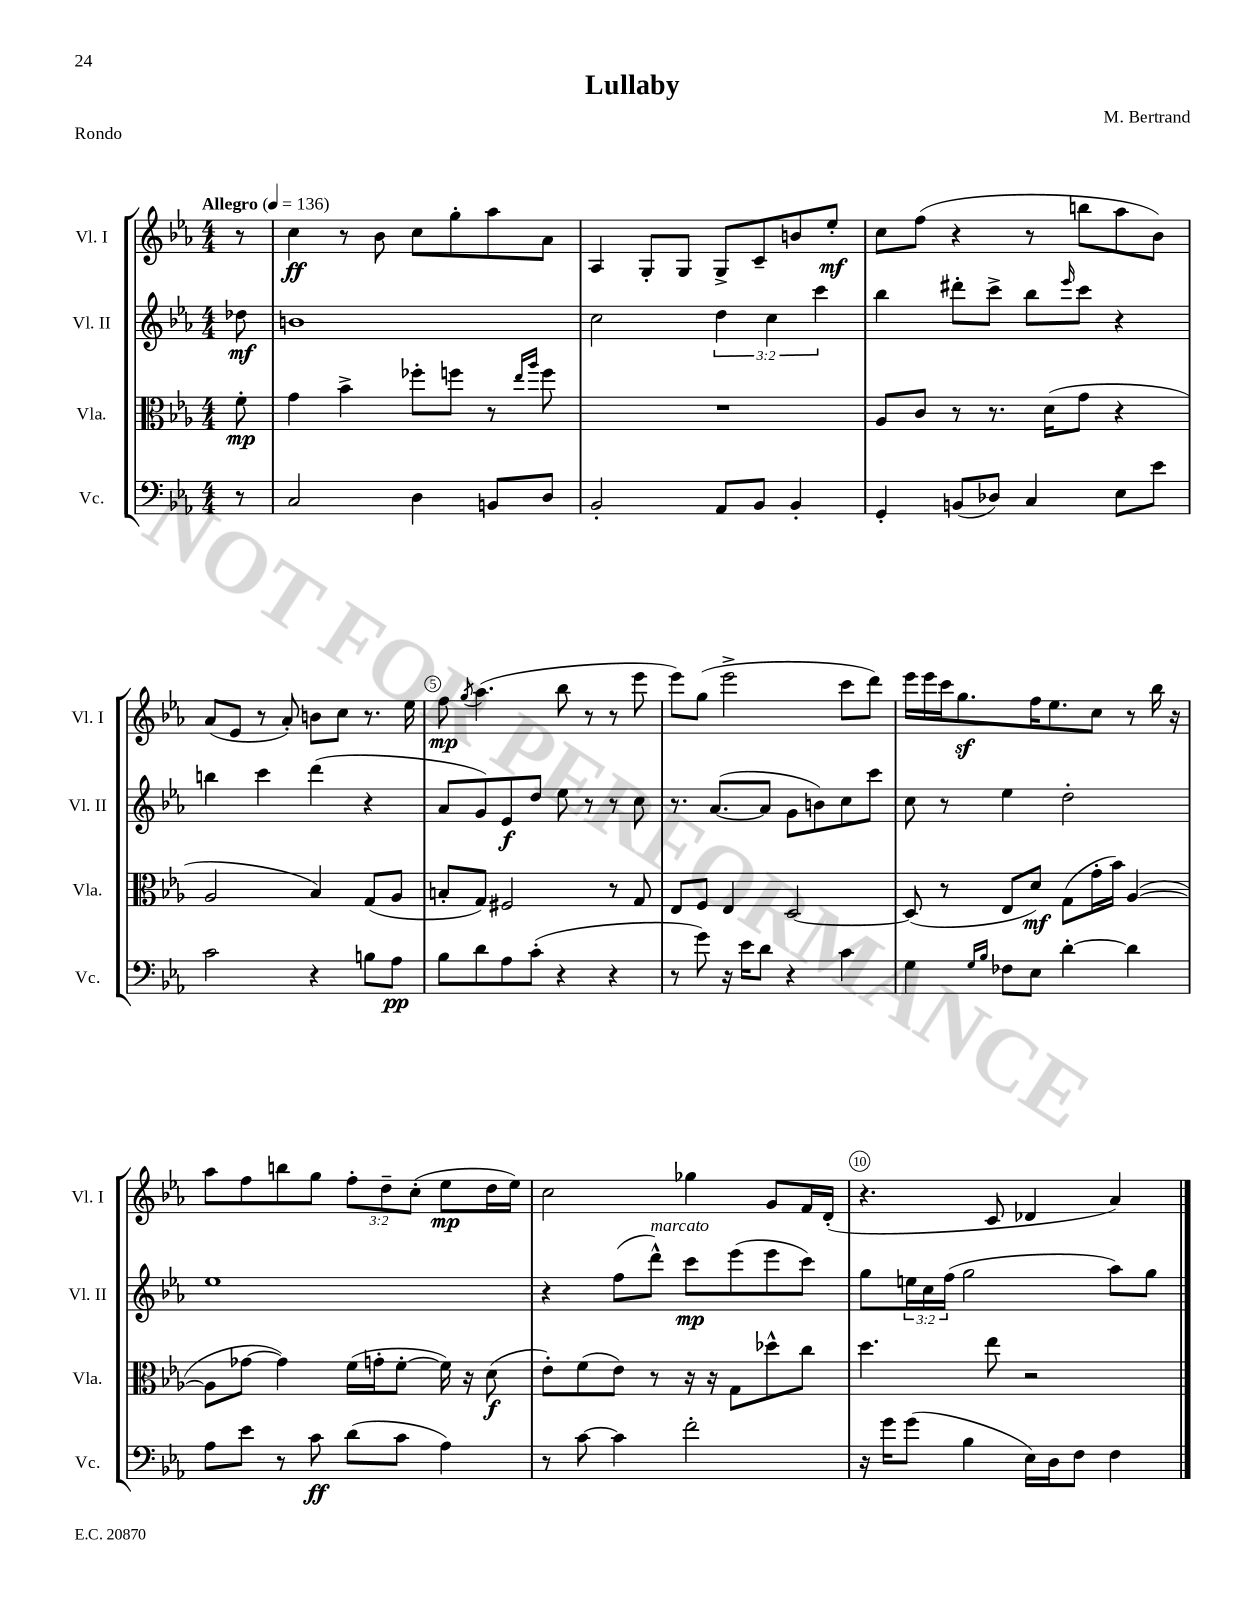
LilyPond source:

\header { title = "Lullaby" composer = "M. Bertrand" piece = "Rondo" }
<<
\new StaffGroup <<
\new Staff = "s0" \with { instrumentName = "Vl. I" shortInstrumentName = "Vl. I" } {
    \clef treble \key ees \major \numericTimeSignature \time 4/4 \override Staff.TupletNumber.text = #tuplet-number::calc-fraction-text \partial 8 \tempo "Allegro" 4 = 136
    r8 |
    c''4\ff r8 bes'8 c''8 g''8-. aes''8 aes'8 |
    aes4 g8-. g8 g8-> c'8-- b'8 ees''8-.\mf |
    c''8 f''8( r4 r8 b''8 aes''8 bes'8) |
    aes'8( ees'8 r8 aes'8-.) b'8 c''8 r8. ees''16 |
    f''8\mp \acciaccatura { g''8 } aes''4.( bes''8 r8 r8 ees'''8 |
    ees'''8) g''8( ees'''2-> c'''8 d'''8) |
    ees'''16 ees'''16 c'''16 g''8.\sf f''16 ees''8. c''8 r8 bes''16 r16 |
    aes''8 f''8 b''8 g''8 \tuplet 3/2 { f''8-. d''8-- c''8-.( } ees''8\mp d''16 ees''16) |
    c''2 ges''4 g'8 f'16 d'16-.( |
    r4. c'8 des'4 aes'4) \bar "|." |
}
\new Staff = "s1" \with { instrumentName = "Vl. II" shortInstrumentName = "Vl. II" } {
    \clef treble \key ees \major \numericTimeSignature \time 4/4 \override Staff.TupletNumber.text = #tuplet-number::calc-fraction-text \partial 8
    des''8\mf |
    b'1 |
    c''2 \tuplet 3/2 { d''4 c''4 c'''4 } |
    bes''4 dis'''8-. c'''8-> bes''8 \grace { ees'''16 } c'''8 r4 |
    b''4 c'''4 d'''4( r4 |
    aes'8 g'8) ees'8\f d''8 ees''8 r8 r8 c''8 |
    r8. aes'8.~( aes'8 g'8 b'8) c''8 c'''8 |
    c''8 r8 ees''4 d''2-. |
    ees''1 |
    r4 f''8( d'''8-^^\markup { \italic "marcato" }) c'''8\mp ees'''8( ees'''8 c'''8) |
    g''8 \tuplet 3/2 { e''16 c''16 f''16( } g''2 aes''8) g''8 \bar "|." |
}
\new Staff = "s2" \with { instrumentName = "Vla." shortInstrumentName = "Vla." } {
    \clef alto \key ees \major \numericTimeSignature \time 4/4 \partial 8
    f'8-.\mp |
    g'4 bes'4-> fes''8-. f''8 r8 \grace { ees''16 aes''16 } f''8 |
    R1 |
    aes8 c'8 r8 r8. d'16( g'8 r4 |
    aes2 bes4) g8( aes8 |
    b8-. g8) fis2 r8 g8 |
    ees8 f8 ees4 d2~ |
    d8( r8 ees8 d'8\mf) g8( g'16-. bes'16) aes4~( |
    aes8 ges'8~ ges'4) f'16( g'16-. f'8~-. f'16) r16 d'8\f( |
    ees'8-.) f'8( ees'8) r8 r16 r16 g8 des''8-^ c''8 |
    d''4. ees''8 r2 \bar "|." |
}
\new Staff = "s3" \with { instrumentName = "Vc." shortInstrumentName = "Vc." } {
    \clef bass \key ees \major \numericTimeSignature \time 4/4 \partial 8
    r8 |
    c2 d4 b,8 d8 |
    bes,2-. aes,8 bes,8 bes,4-. |
    g,4-. b,8( des8) c4 ees8 ees'8 |
    c'2 r4 b8 aes8\pp |
    bes8 d'8 aes8 c'8-.( r4 r4 |
    r8 g'8) r16 ees'16 d'8 r4 c'4 |
    g4 \grace { g16 bes16 } fes8 ees8 d'4~-. d'4 |
    aes8 ees'8 r8 c'8\ff d'8( c'8 aes4) |
    r8 c'8~ c'4 f'2-. |
    r16 g'16 g'8( bes4 ees16) d16 f8 f4 \bar "|." |
}
>>
>>
\layout { \context { \Score \override BarNumber.break-visibility = ##(#f #t #t) barNumberVisibility = #(every-nth-bar-number-visible 5) \override BarNumber.stencil = #(make-stencil-circler 0.1 0.3 ly:text-interface::print) } }
